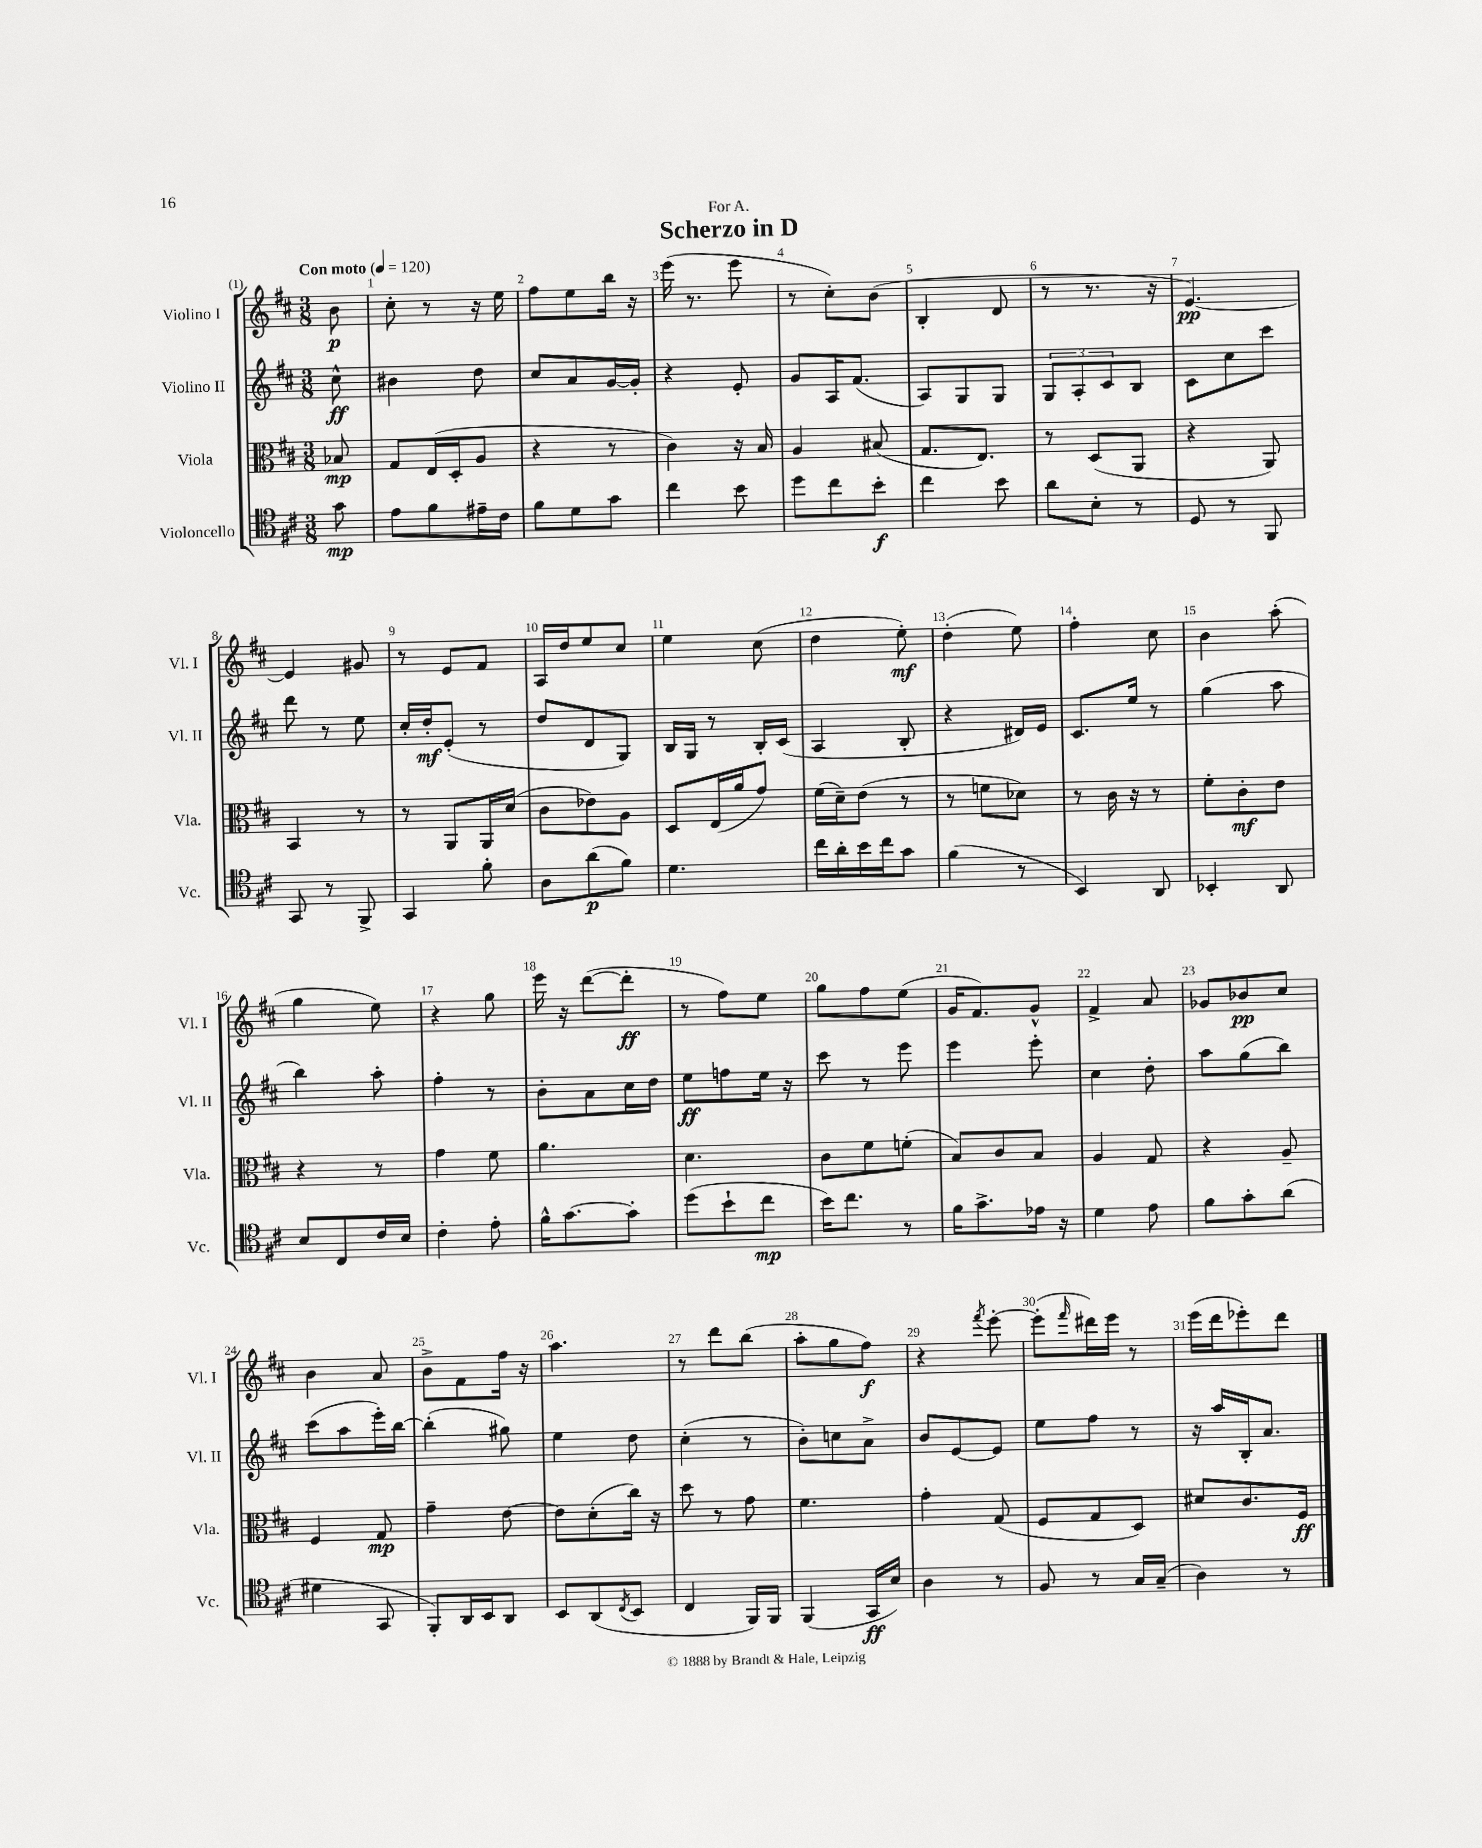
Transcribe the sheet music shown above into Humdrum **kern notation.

**kern	**kern	**kern	**kern
*staff4	*staff3	*staff2	*staff1
*clefC4	*clefC3	*clefG2	*clefG2
*k[f#c#]	*k[f#c#]	*k[f#c#]	*k[f#c#]
*M3/8	*M3/8	*M3/8	*M3/8
*MM120	*MM120	*MM120	*MM120
8g	8B-	8cc#^^	8b
=	=	=	=
8e	8G	4b#	8cc#'
8f#	(16E	.	8r
.	16D'	.	.
16e#~	8A	8dd	16r
16c#	.	.	16ee
=	=	=	=
8f#	4r	8cc#	8ff#
8d	.	8a	8ee
8g	8r	[16g	16bb
.	.	16g']	16r
=	=	=	=
4cc#	4c#)	4r	(16eee
.	.	.	8.r
8b	16r	8e'	8eee
.	16B	.	.
=	=	=	=
8dd	4A	8g	8r
8cc#	.	16A	8cc#')
.	.	(8.f#	.
8b'	(8B#	.	(8b
=	=	=	=
4cc#	8.G	8A)	4B'
.	.	8G	.
.	8.E)	.	.
8b	.	8G	8d
=	=	=	=
8a	8r	12G	8r
.	.	12A'	.
8B'	(8D	.	8.r
.	.	12c#	.
8r	8AA	8B	.
.	.	.	16r
=	=	=	=
8D	4r	8c#	[4.e)
8r	.	8cc#	.
8FF#	8AA)	8ccc#	.
=	=	=	=
8GG	4BB	8ddd	4e]
8r	.	8r	.
8FF#^	8r	8ee	8g#
=	=	=	=
4GG	8r	16cc#'	8r
.	.	16dd'	.
.	8AA	(8e'	8e
8f#'	16AA	8r	8f#
.	(16d	.	.
=	=	=	=
8A	8c#	8dd	16A
.	.	.	16dd
(8a	8e-)	8d	8ee
8f#)	8A	8G)	8cc#
=	=	=	=
4.d	8D	16B	4ee
.	.	16G	.
.	(16E	8r	.
.	16a	.	.
.	8g)	16B'	(8cc#
.	.	(16c#	.
=	=	=	=
16cc#	(16f#	4A	4dd
16a'	16d~)	.	.
16b	(8e	.	.
16cc#	.	.	.
8g	8r	8B'	8ee')
=	=	=	=
(4f#	8r	4r	(4dd'
.	8f	.	.
8r	8d-)	16d#)	8ee)
.	.	16e	.
=	=	=	=
4BB)	8r	8.c#	4ff#'
.	16c#	.	.
.	16r	16ee	.
8AA	8r	8r	8cc#
=	=	=	=
4BB-'	8f#'	(4gg	4b
.	8c#'	.	.
8AA	8e	8aa	(8aa'
=	=	=	=
8B	4r	4bb)	4gg
8C#	.	.	.
16c#	8r	8aa'	8ee)
16B	.	.	.
=	=	=	=
4c#'	4g	4ff#'	4r
8e'	8f#	8r	8gg
=	=	=	=
16f#^^	4.a	8b'	16eee
[8.g	.	.	16r
.	.	8a	([8ddd
8g']	.	16cc#	8ddd']
.	.	16dd	.
=	=	=	=
(8dd	4.d	8ee	8r
8b`	.	8ff	8ff#)
8cc#	.	16ee	8ee
.	.	16r	.
=	=	=	=
16b)	8c#	8ccc#	8gg
8.cc#	.	.	.
.	8f#	8r	8ff#
8r	(8f'	8eee	(8ee
=	=	=	=
16f#	8B)	4eee	16g
8.g^	.	.	8.f#)
.	8c#	.	.
16e-	8B	8eee'	8g^^
16r	.	.	.
=	=	=	=
4d	4A	4cc#	4f#^
8e	8G	8dd'	8a
=	=	=	=
8f#	4r	8aa	8g-
8g'	.	(8gg	8b-
(8a	8A~	8bb)	8cc#
=	=	=	=
4d#	4F#	(8ccc#	4b
.	.	8aa	.
8GG	8G	16eee')	8a
.	.	[16bb	.
=	=	=	=
8FF#')	4g~	(4bb']	8b^
16AA	.	.	8f#
16BB	.	.	.
8AA	[8e	8gg#)	16ff#
.	.	.	16r
=	=	=	=
8BB	8e]	4ee	4.aa
(8AA	(8d'	.	.
8qC#	.	.	.
8BB	16cc#)	8dd	.
.	16r	.	.
=	=	=	=
4C#	8dd	(4cc#'	8r
.	8r	.	8ddd
16FF#)	8g	8r	(8bb
16FF#	.	.	.
=	=	=	=
(4FF#	4.f#	8b')	8aa'
.	.	8cc	8gg
16GG	.	8a^	8ff#)
16B)	.	.	.
=	=	=	=
4A	4g'	8b	4r
.	.	[8e	.
.	.	.	8qfff#
8r	(8G	8e]	[8eee'
=	=	=	=
8F#	8F#	8ee	(8eee']
.	.	.	16qqfff#
8r	8G	8ff#	16ddd#)
.	.	.	16eee
16G	8D)	8r	8r
(16G~	.	.	.
=	=	=	=
4A)	8d#	16r	(16eee
.	.	16aa	16ddd
.	8.c#	16B'	8eee-')
.	.	8.a	.
8r	.	.	8ddd
.	16F#	.	.
==	==	==	==
*-	*-	*-	*-
